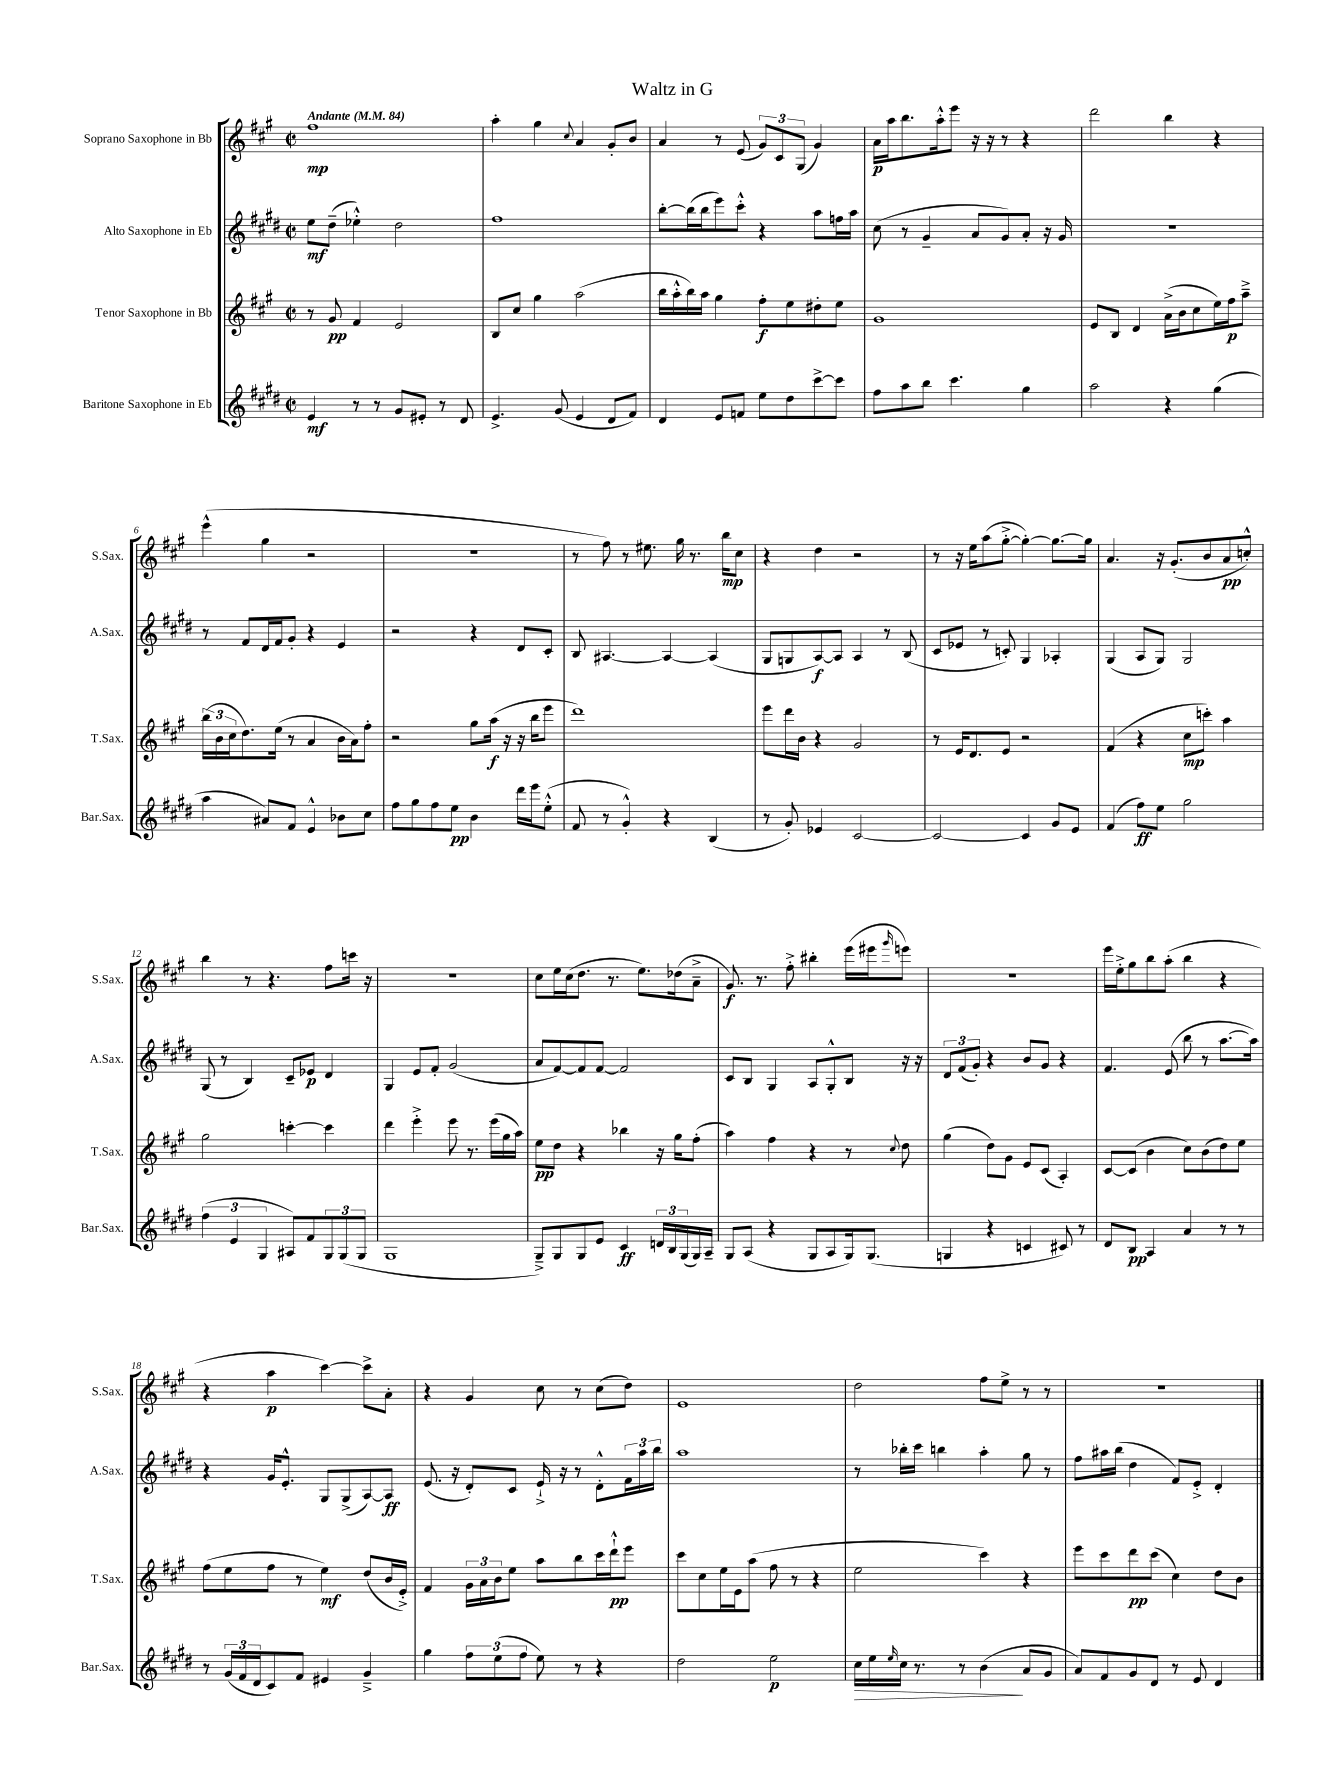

**kern	**kern	**kern	**kern
*staff4	*staff3	*staff2	*staff1
*clefG2	*clefG2	*clefG2	*clefG2
*k[f#c#g#d#]	*k[f#c#g#]	*k[f#c#g#d#]	*k[f#c#g#]
*M2/2	*M2/2	*M2/2	*M2/2
*met(c|)	*met(c|)	*met(c|)	*met(c|)
*MM84	*MM84	*MM84	*MM84
4e/	8r	8ee\L	1ff#
.	8g#/	(8dd#~\J	.
8r	4f#/	4ee-'^^\)	.
8r	.	.	.
8g#/L	2e/	2dd#\	.
8e#'/J	.	.	.
8r	.	.	.
8d#/	.	.	.
=	=	=	=
4.e^/	8B/L	1ff#	4aa'\
.	8cc#/J	.	.
.	4gg#\	.	4gg#\
(8g#/	.	.	.
.	.	.	8qqcc#/
4e/	(2aa\	.	4a/
8d#/L	.	.	8g#'/L
8f#/J)	.	.	8b/J
=	=	=	=
4d#/	16bb\LL	[8bb'\L	4a/
.	16aa'^^\	.	.
.	16bb\)	(16bb\]L	.
.	16aa\JJ	16bb\J	.
8e/L	4gg#\	8eee\)	8r
8f/J	.	8ccc#'^^\J	(8e/
8ee\L	8ff#'\L	4r	12g#/L)
.	.	.	12c#/
8dd#\	8ee\	.	.
.	.	.	(12G#/J
[8ccc#^\	8dd#'\	8aa\L	4g#/)
8ccc#\]J	8ee\J	16ff\L	.
.	.	16aa\JJ	.
=	=	=	=
8ff#\L	1g#	(8cc#\	16a\LL
.	.	.	16aa\J
8aa\	.	8r	8.bb\
8bb\J	.	4g#~/	.
.	.	.	16aa'^^\k
4.ccc#\	.	.	8eee\J
.	.	8a/L	16r
.	.	.	16r
.	.	8g#/)	8r
4gg#\	.	8a'/J	4r
.	.	16r	.
.	.	16g#/	.
=	=	=	=
2aa\	8e/L	1r	2ddd\
.	8B/J	.	.
.	4d/	.	.
4r	(16a^\LL	.	4bb\
.	16b\J	.	.
.	8cc#\	.	.
(4gg#\	16ee\L)	.	4r
.	16ff#\J	.	.
.	8aa~^\J	.	.
=	=	=	=
4aa\	(24bb\LL	8r	(4eee^^\
.	24b\	.	.
.	24cc#\J	.	.
.	8.dd\)	8f#/L	.
8a#/L)	.	16d#/L	4gg#\
.	(16ee\Jk	16f#/J	.
8f#/J	8r	8g#'/J	.
4e^^/	4a/	4r	2r
8b-\L	16b\LL	4e/	.
.	16a\J)	.	.
8cc#\J	8ff#'\J	.	.
=	=	=	=
8ff#\L	2r	2r	1r
8gg#\	.	.	.
8ff#\	.	.	.
8ee\J	.	.	.
4b\	8gg#\L	4r	.
.	(16aa\Jk	.	.
.	16r	.	.
16ddd#\LL	16r	8d#/L	.
16eee\J	16bb\LK	.	.
(8ee'^^\J	8eee\J	8c#'/J	.
=	=	=	=
8f#/	1ddd)	8B/	8r
8r	.	[4.A#/	8ff#\)
4g#'^^/)	.	.	8r
.	.	.	8.ee#\
4r	.	4A#/_	.
.	.	.	16gg#\
.	.	.	8.r
(4B/	.	(4A#/]	.
.	.	.	16bb\LK
.	.	.	8cc#\J
=	=	=	=
8r	8eee\L	8G#/L	4r
8g#'/)	16ddd\L	8G/	.
.	16b\JJ	.	.
4e-/	4r	[8A/)	4dd\
.	.	8A/]J	.
[2c#/	2g#/	4A/	2r
.	.	8r	.
.	.	(8B/	.
=	=	=	=
2c#/_	8r	8c#/L	8r
.	16e/LK	8e-/J	16r
.	8.d/	.	16ee\LK
.	.	8r	(8aa\
.	8e/J	8c'/)	[8gg#'^\J
4c#/]	2r	4G#/	4gg#'\_)
8g#/L	.	4A-'/	8.gg#\_L
8e/J	.	.	.
.	.	.	16gg#\]Jk
=	=	=	=
(4f#/	(4f#/	(4G#/	4.a/
8ff#\L)	4r	8A/L	.
8ee\J	.	8G#/J)	16r
.	.	.	(8.g#'/L
2gg#\	8cc#\L	2G#/	.
.	8ccc'\J)	.	8b/
.	4aa\	.	8a/
.	.	.	8cc'^^/J)
=	=	=	=
(6ff#\	2gg#\	(8G#/	4bb\
.	.	8r	.
6e/	.	.	.
.	.	4B/)	8r
6G#/	.	.	.
.	.	.	4.r
8A#/L)	[4ccc'\	8c#~/L	.
8f#/	.	8e-/J	.
12G#/	4ccc\]	4d#/	8ff#\L
(12G#/	.	.	.
.	.	.	16ccc\Jk
12G#/J	.	.	.
.	.	.	16r
=	=	=	=
1G#	4ddd\	4G#/	1r
.	4eee'^\	8e/L	.
.	.	8f#'/J	.
.	8eee\	(2g#/	.
.	8.r	.	.
.	(16eee\LL	.	.
.	16gg#\	.	.
.	16aa\JJ)	.	.
=	=	=	=
8G#~^/L)	8ee\L	8a/L	8cc#\L
8G#/	8dd\J	[8f#/)	16ee\L
.	.	.	(16cc#\J
8G#/	4r	8f#/]	8.dd\J
8e/J	.	[8f#/J	.
.	.	.	8.r
4c#/	4bb-\	2f#/]	.
.	.	.	8.ee\L)
24d/LL	16r	.	.
24B/	.	.	.
.	16gg#\LK	.	(16dd-\k
(24G#/	.	.	.
16G#/)	(8ff#'\J	.	8a~^\J
16A~/JJ	.	.	.
=	=	=	=
8G#/L	4aa\)	8c#/L	8.g#/)
(8A/J	.	8B/J	.
.	.	.	8.r
4r	4ff#\	4G#/	.
.	.	.	8ff#'^\
8G#/L	4r	8A/L	4bb#'\
8A/	.	8G#'^^/	.
16G#/k)	8r	8B/J	(16eee\LL
(8.G#/J	.	.	16eee#\J
.	8qqcc#/	.	16qqggg#/
.	8dd\	16r	8eee\J)
.	.	16r	.
=	=	=	=
4G/	(4gg#\	12d#/L	1r
.	.	(12f#/	.
.	.	12g#'/J)	.
4r	8dd\L)	4r	.
.	8g#\J	.	.
4c/	8e/L	8b/L	.
.	(8c#/J	8g#/J	.
8c#/)	4A'/)	4r	.
8r	.	.	.
=	=	=	=
8d#/L	[8c#/L	4.f#/	16eee\LL
.	.	.	16ee'^\J
8B/J	(8c#/]J	.	8gg#\
4A/	4b\	.	8bb\
.	.	(8e/	(8aa'\J
4a/	8cc#\L)	8bb\	4bb\
.	(8b\	8r	.
8r	8dd\)	[8.aa\L	4r
8r	8ee\J	.	.
.	.	16aa\]Jk)	.
=	=	=	=
8r	(8ff#\L	4r	4r
(24g#/LL	8ee\	.	.
24f#/	.	.	.
24d#/J	.	.	.
8c#/)	8ff#\J	16g#/LK	4aa\
.	.	8.e'^^/J	.
8f#/J	8r	.	.
4e#/	4ee\)	8G#/L	[4ccc#\)
.	.	(8G#^/	.
4g#~^/	(8dd/L	[8A/)	8ccc#^\]L
.	16b/L	8A/]J	8a'\J
.	16e'^/JJ)	.	.
=	=	=	=
4gg#\	4f#/	(8.e/	4r
.	.	16r	.
12ff#\L	24g#\LL	8d#'/L)	4g#/
.	24a\	.	.
(12ee\	24b\J	.	.
.	8ee\J	8c#/J	.
12ff#\J	.	.	.
8ee\)	8aa\L	16e`^/	8cc#\
.	.	16r	.
8r	8bb\	8r	8r
4r	16ccc#\L	8d#'^^\L	(8cc#\L
.	16ddd`^^\J	.	.
.	8eee\J	24f#\L	8dd\J)
.	.	24aa\	.
.	.	24bb\JJ	.
=	=	=	=
2dd#\	8ccc#\L	1aa	1e
.	8cc#\	.	.
.	16ee\L	.	.
.	16e\J	.	.
.	(8aa\J	.	.
2ee\	8ff#\	.	.
.	8r	.	.
.	4r	.	.
=	=	=	=
16cc#\LL	2ee\	8r	2dd\
16ee\	.	.	.
16qqee/	.	.	.
16cc#\JJ	.	16bb-'\LL	.
8.r	.	16ccc#\JJ	.
.	.	4bb\	.
8r	.	.	.
(4b\	4ccc#\)	4aa'\	8ff#\L
.	.	.	8ee^\J
8a/L	4r	8gg#\	8r
8g#/J	.	8r	8r
=	=	=	=
8a/L)	8eee\L	8ff#\L	1r
8f#/	8ccc#\	16aa#\L	.
.	.	(16bb\JJ	.
8g#/	8ddd\	4dd#\	.
8d#/J	(8ccc#\J	.	.
8r	4cc#\)	8f#/L)	.
8e/	.	8e'^/J	.
4d#/	8dd\L	4d#'/	.
.	8b\J	.	.
==	==	==	==
*-	*-	*-	*-
